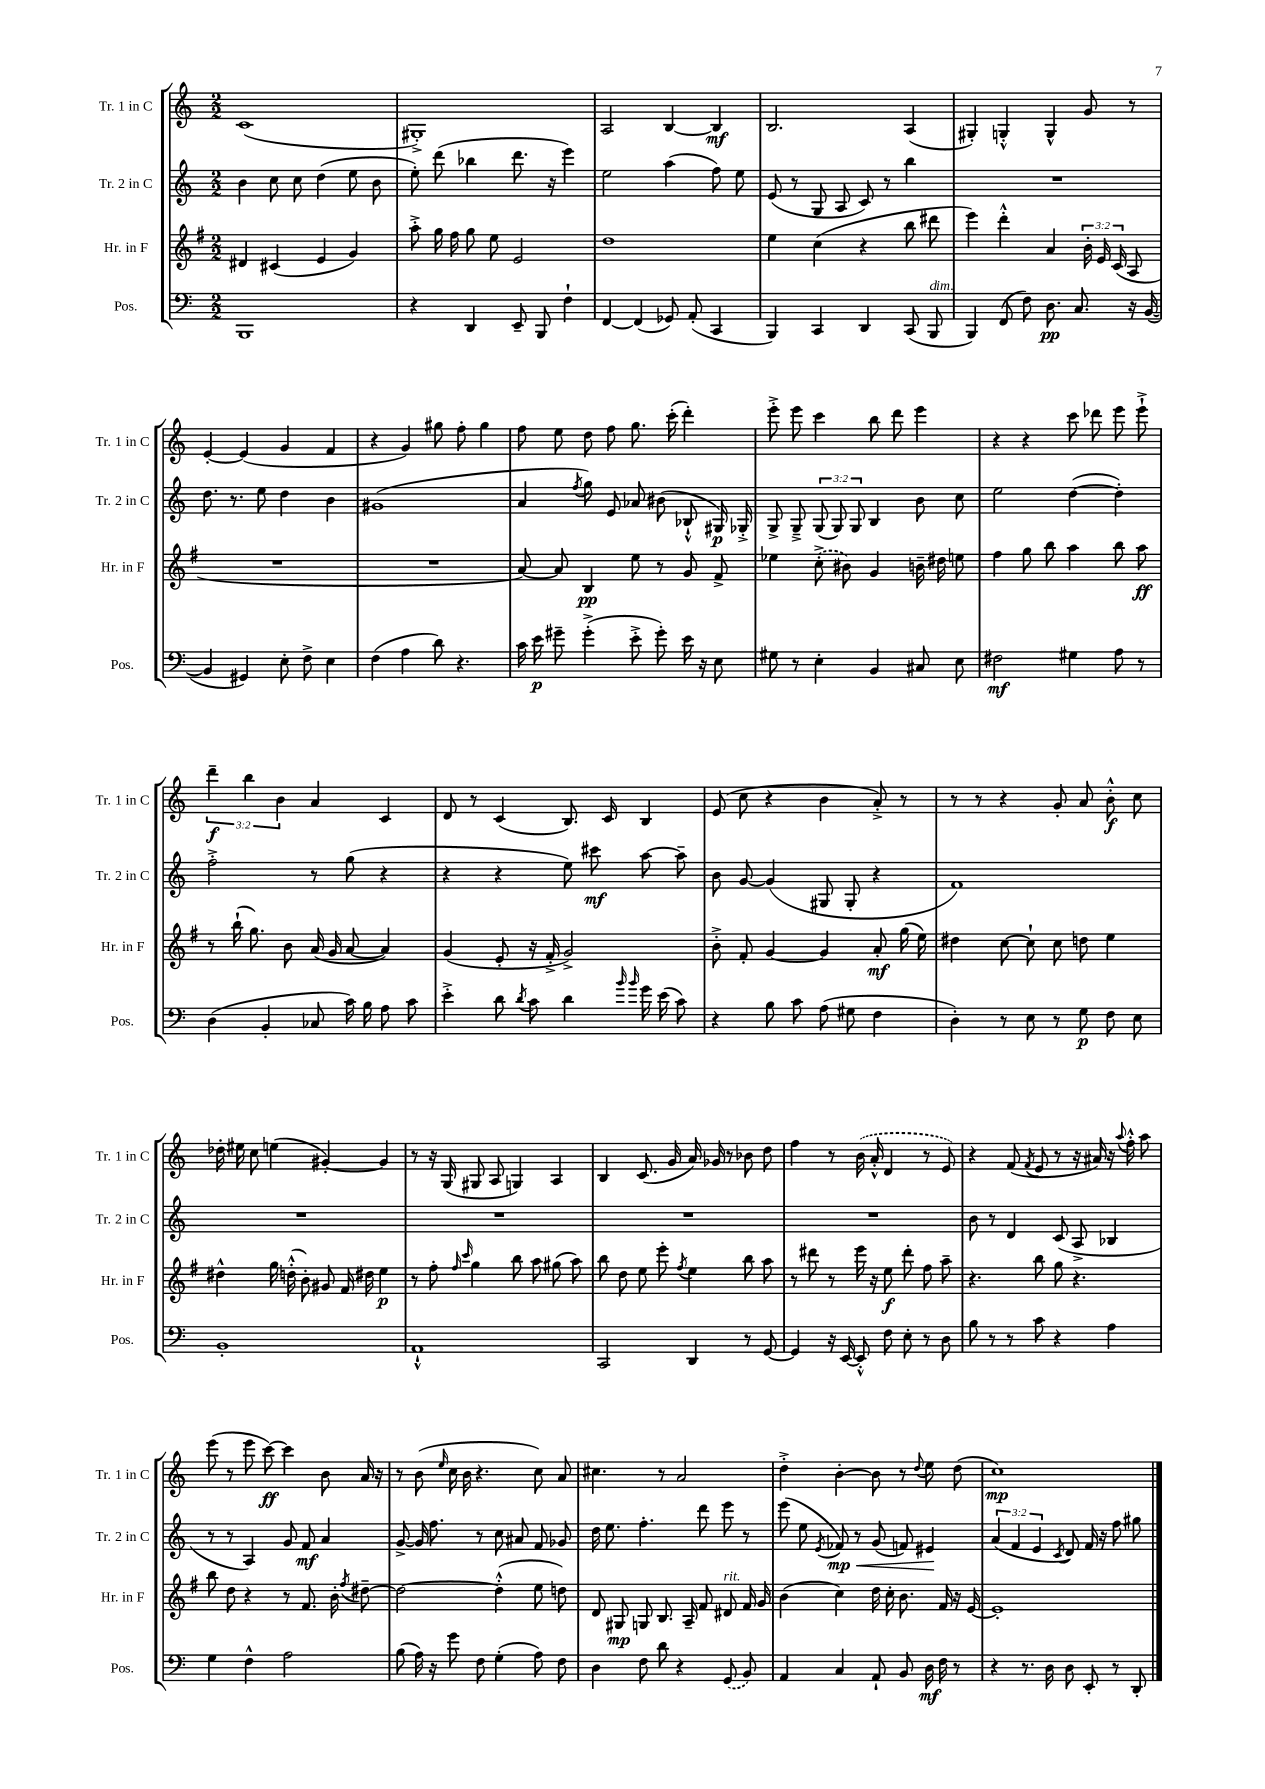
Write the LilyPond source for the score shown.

<<
\new StaffGroup <<
\new Staff = "s0" \with { instrumentName = "Tr. 1 in C" shortInstrumentName = "Tr. 1 in C" } {
    \clef treble \key c \major \numericTimeSignature \time 2/2 \override Staff.TupletNumber.text = #tuplet-number::calc-fraction-text
    \autoBeamOff c'1( |
    gis1-.->) |
    a2 b4~ b4\mf |
    b2. a4( |
    gis4-.) g4-.-^ g4-^ g'8 r8 |
    e'4~-. e'4( g'4 f'4 |
    r4 g'4) gis''8 f''8-. gis''4 |
    f''8 e''8 d''8 f''8 g''8. c'''16-.( d'''4-.) |
    e'''8-.-> e'''8 c'''4 b''8 d'''8 e'''4 |
    r4 r4 c'''8 des'''8 e'''8 e'''8-!-> |
    \tuplet 3/2 { d'''4--\f b''4 b'4 } a'4 c'4 |
    d'8 r8 c'4( b8.) c'16 b4 |
    e'8( c''8 r4 b'4 a'8-.->) r8 |
    r8 r8 r4 g'8-. a'8 b'8-.-^\f c''8 |
    des''16-. eis''16 c''8 e''4( gis'4~-.) gis'4 |
    r8 r16 g16( gis8 a8 g4) a4 |
    b4 c'8.( g'16 a'16) ges'16 r8 bes'8 d''8 |
    f''4 r8 \once \slurDashed b'16( a'16-.-^ d'4 r8 e'8) |
    r4 f'8( \acciaccatura { f'8 } e'8 r8 r16 ais'16) r16 \appoggiatura { a''8 } f''16-.-^ a''8 |
    e'''8( r8 e'''8 c'''8~\ff) c'''4 b'8 a'16 r16 |
    r8 b'8( \grace { e''16 } c''16 b'16 r4. c''8) a'8 |
    cis''4. r8 a'2 |
    d''4-.-> b'4~-. b'8 r8 \appoggiatura { d''8 } e''8 d''8( |
    c''1\mp) \bar "|." |
}
\new Staff = "s1" \with { instrumentName = "Tr. 2 in C" shortInstrumentName = "Tr. 2 in C" } {
    \clef treble \key c \major \numericTimeSignature \time 2/2 \override Staff.TupletNumber.text = #tuplet-number::calc-fraction-text
    \autoBeamOff b'4 c''8 c''8 d''4( e''8 b'8 |
    e''8-.) d'''8( bes''4 d'''8. r16 e'''4) |
    e''2 a''4( f''8) e''8 |
    e'8( r8 g8 a8 c'8) r8 b''4 |
    R1 |
    d''8. r8. e''8 d''4 b'4 |
    gis'1( |
    a'4 \acciaccatura { f''8 } g''8) e'8 aes'8 bis'8( bes8-!-^ gis16\p) ges16-.-> |
    g8-> g8---> \tuplet 3/2 { g8( g8) g8 } b4 b'8 c''8 |
    e''2 d''4~( d''4-.) |
    f''2-.-> r8 g''8( r4 |
    r4 r4 e''8) cis'''8\mf a''8~ a''8-- |
    b'8 g'8~ g'4( gis8 gis8-. r4 |
    f'1) |
    R1 |
    R1 |
    R1 |
    R1 |
    b'8 r8 d'4 c'8( a8-> bes4 |
    r8 r8 a4) g'8 f'8\mf a'4 |
    g'8~-> g'16 f''8. r8 c''8 ais'8 f'8 ges'8 |
    d''16 e''8. f''4.-. d'''8 e'''8 r8 |
    e'''8( e''8 \acciaccatura { e'8 } fes'8\mp\<) r8 g'8( f'8) eis'4\! |
    \tuplet 3/2 { a'4( f'4 e'4 } \acciaccatura { c'8 } d'8) f'16 r16 f''8 gis''8 \bar "|." |
}
\new Staff = "s2" \with { instrumentName = "Hr. in F" shortInstrumentName = "Hr. in F" } {
    \clef treble \key g \major \numericTimeSignature \time 2/2 \override Staff.TupletNumber.text = #tuplet-number::calc-fraction-text
    \autoBeamOff dis'4 cis'4( e'4 g'4) |
    a''8-.-> g''16 fis''16 g''8 e''8 e'2 |
    d''1 |
    e''4 c''4( r4 b''8 dis'''8 |
    e'''4) d'''4-.-^ a'4 \tuplet 3/2 { b'16-. e'16 c'16( } a8 |
    R1 |
    R1 |
    a'8~) a'8 b4\pp e''8 r8 g'8 fis'8-> |
    ees''4 \once \slurDashed c''8-.->( bis'8) g'4 b'16-- dis''16 e''8 |
    fis''4 g''8 b''8 a''4 b''8 a''8\ff |
    r8 b''16-!( g''8.) b'8 a'16( g'16 a'8~ a'4) |
    g'4( e'8-. r16 fis'16-.-> g'2->) |
    b'8-.-> fis'8-. g'4~ g'4 a'8-.\mf g''16( e''16) |
    dis''4 c''8~ c''8-! c''8 d''8 e''4 |
    dis''4-^ g''16 d''16-.-^( b'8-.) gis'8 fis'16 dis''16 e''4\p |
    r8 fis''8-. \grace { fis''16 c'''16 } g''4 b''8 a''8 gis''8( a''8) |
    b''8 d''8 e''8 e'''8-. \acciaccatura { fis''8 } e''4 b''8 a''8 |
    r8 dis'''8 r8 e'''16 r16 e''8\f dis'''8-. fis''8 a''8-- |
    r4. b''8 g''8 r4. |
    b''8 d''8 r4 r8 fis'8. b'16-. \acciaccatura { fis''8 } dis''8~-- |
    dis''2~ dis''4-.-^( e''8 d''8) |
    d'8 gis8\mp g8 b8. a16-- fis'8 dis'8^\markup { \italic "rit." } fis'16 g'16 |
    b'4( c''4) d''16 c''16-. b'8. fis'16 r16 e'16~ |
    e'1-. \bar "|." |
}
\new Staff = "s3" \with { instrumentName = "Pos." shortInstrumentName = "Pos." } {
    \clef bass \key c \major \numericTimeSignature \time 2/2
    \autoBeamOff b,,1 |
    r4 d,4 e,8-- b,,8 f4-! |
    f,4~ f,4( ges,8) a,8-.( c,4 |
    b,,4) c,4 d,4 c,8( b,,8^\markup { \italic "dim." } |
    b,,4) f,8( f8) d8.\pp c8. r16 b,16~( |
    b,4 gis,4) e8-. f8-> e4 |
    f4( a4 d'8) r4. |
    c'16 e'16\p gis'8-- gis'4-.->( e'8-.-> gis'8-.) e'16 r16 e8 |
    gis8 r8 e4-. b,4 cis8 e8 |
    fis2\mf gis4 a8 r8 |
    d4( b,4-. ces8 c'16) b16 a8 c'8 |
    e'4-.-> d'8 \acciaccatura { d'8 } c'8 d'4 \grace { b'16 b'16 } g'16 e'16( c'8) |
    r4 b8 c'8 a8( gis8 f4 |
    d4-.) r8 e8 r8 g8\p f8 e8 |
    b,1-. |
    a,1-!-^ |
    c,2 d,4 r8 g,8~ |
    g,4 r16 e,16~ e,8-.-^ f8 e8-. r8 d8 |
    b8 r8 r8 c'8 r4 a4 |
    g4 f4-^ a2 |
    b8( a16) r16 g'8 f8 g4-.( a8) f8 |
    d4 f8 d'8 r4 \once \slurDashed g,8( b,8) |
    a,4 c4 a,8-! b,8 d16\mf f16 r8 |
    r4 r8. d16 d8 e,8-. r8 d,8-. \bar "|." |
}
>>
>>
\layout { \context { \Score \remove "Bar_number_engraver" } }
